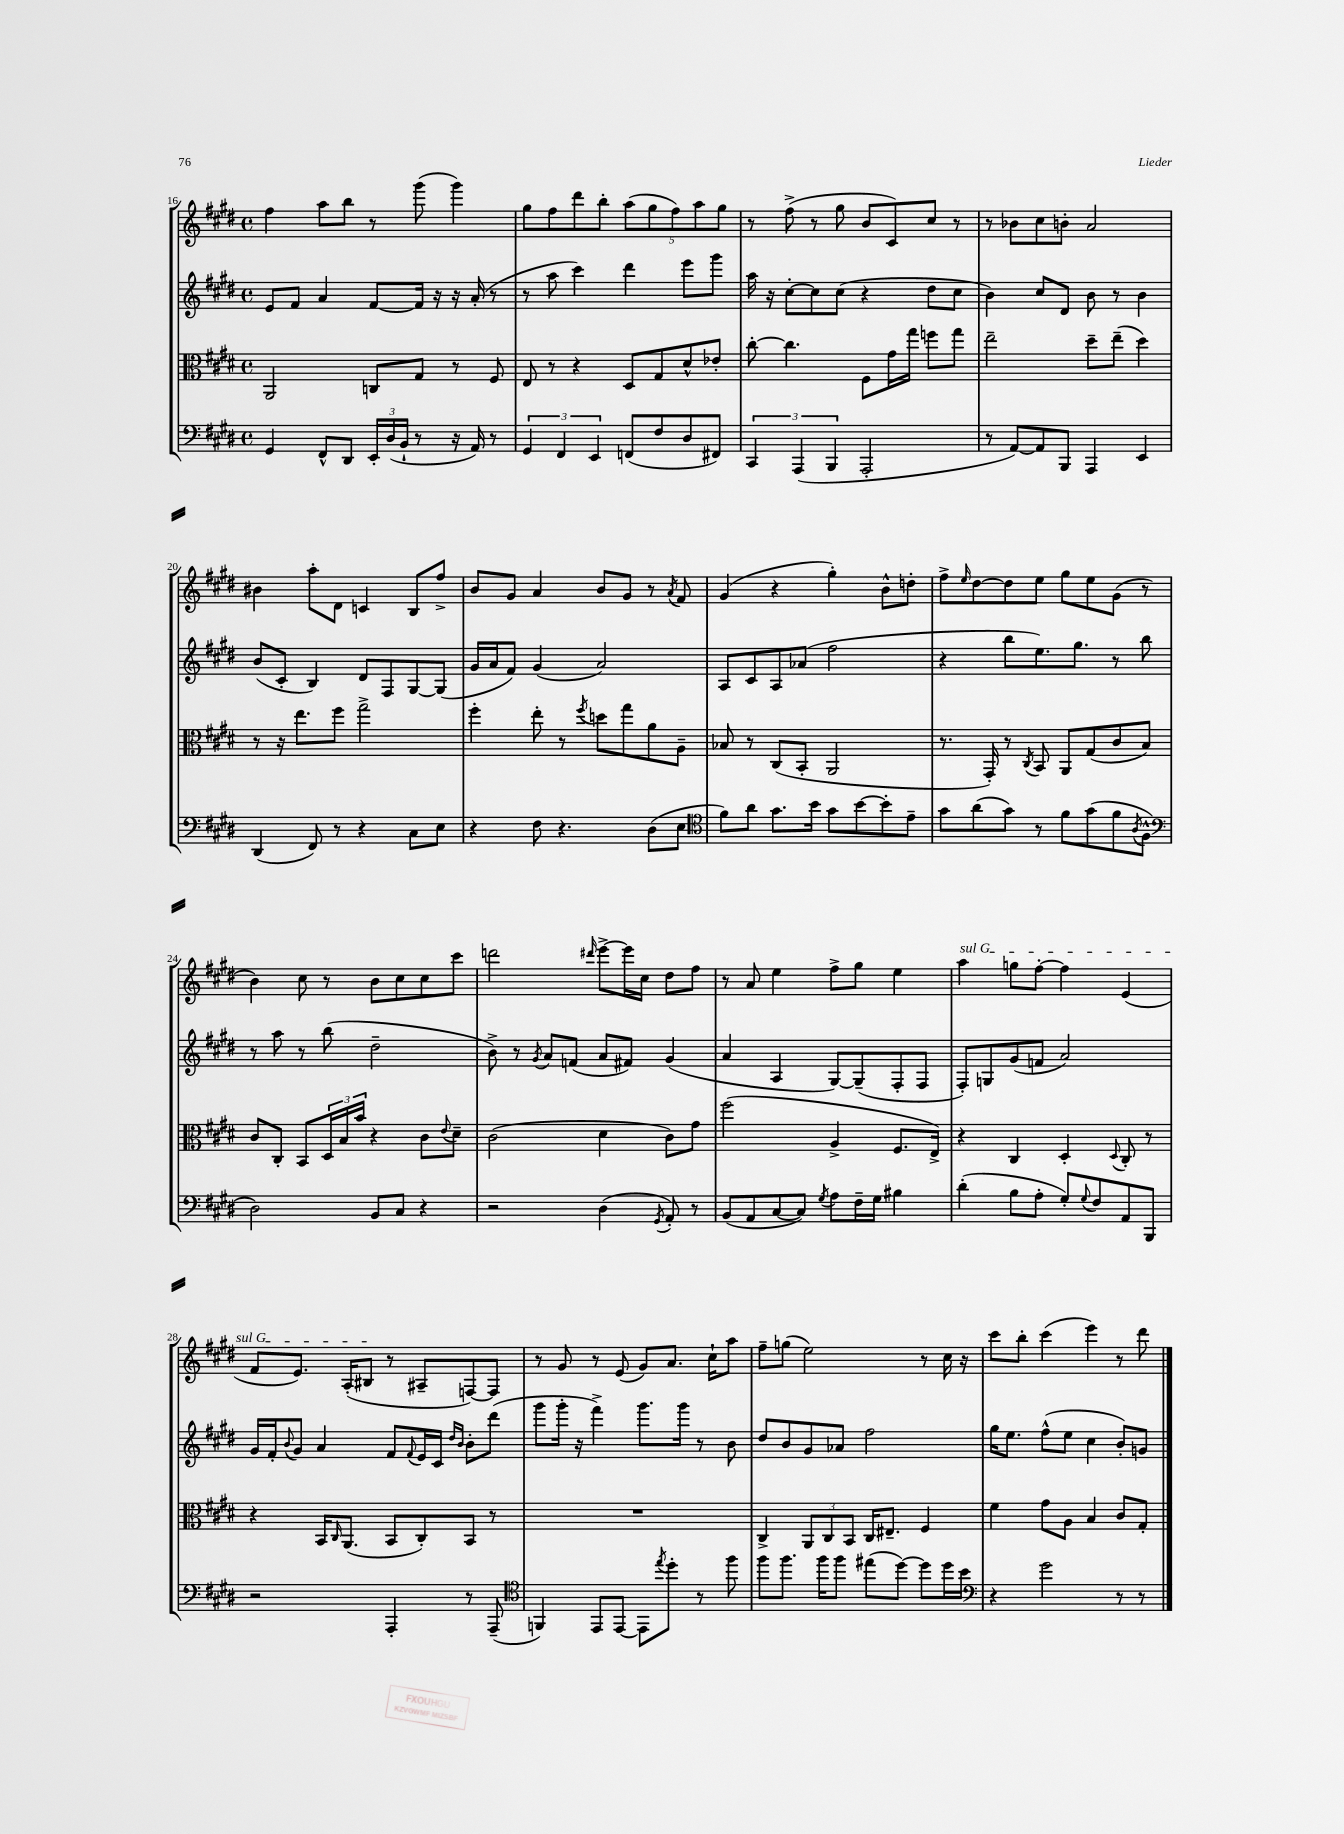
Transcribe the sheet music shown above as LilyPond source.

<<
\new StaffGroup <<
\new Staff = "s0" {
    \clef treble \key e \major \defaultTimeSignature \time 4/4
    fis''4 a''8 b''8 r8 gis'''8( gis'''4) |
    gis''8 fis''8 dis'''8 b''8-. \tuplet 5/4 { a''8( gis''8 fis''8) a''8 gis''8 } |
    r8 fis''8->( r8 gis''8 b'8 cis'8) cis''8 r8 |
    r8 bes'8 cis''8 b'8-. a'2 |
    bis'4 a''8-. dis'8 c'4 b8 fis''8-> |
    b'8 gis'8 a'4 b'8 gis'8 r8 \acciaccatura { a'8 } fis'8 |
    gis'4( r4 gis''4-.) b'8-^ d''8-. |
    fis''8-> \grace { e''16 } dis''8~ dis''8 e''8 gis''8 e''8 gis'8( r8 |
    b'4) cis''8 r8 b'8 cis''8 cis''8 cis'''8 |
    d'''2 \grace { dis'''16 } e'''8~-> e'''16 cis''16 dis''8 fis''8 |
    r8 a'8 e''4 fis''8-> gis''8 e''4 |
    \once \override TextSpanner.bound-details.left.text = \markup { \italic "sul G" } a''4\startTextSpan g''8 fis''8~-. fis''4 e'4( |
    fis'8 e'8.) a16-.( bis8\stopTextSpan r8 ais8-- f8~) f8 |
    r8 gis'8 r8 e'8( gis'8) a'8. cis''16-! a''8 |
    fis''8-- g''8( e''2) r8 cis''16 r16 |
    cis'''8 b''8-. cis'''4( e'''4) r8 dis'''8 \bar "|." |
}
\new Staff = "s1" {
    \clef treble \key e \major \defaultTimeSignature \time 4/4
    e'8 fis'8 a'4 fis'8~ fis'16 r16 r16 a'16-.( r8 |
    r8 a''8 cis'''4) dis'''4 e'''8 gis'''8 |
    a''16 r16 cis''8~-. cis''8 cis''8( r4 dis''8 cis''8 |
    b'4) cis''8 dis'8 b'8 r8 b'4 |
    b'8( cis'8-. b4) dis'8 fis8 gis8~ gis8( |
    gis'16 a'16 fis'8) gis'4( a'2) |
    a8 cis'8 a8 aes'8( fis''2 |
    r4 b''8 e''8.) gis''8. r8 b''8 |
    r8 a''8 r8 b''8( dis''2-- |
    b'8->) r8 \acciaccatura { gis'8 } a'8 f'8( a'8 fis'8) gis'4( |
    a'4 a4 gis8~) gis8--( fis8-. fis8 |
    fis8-.) g8 gis'8( f'8 a'2) |
    gis'16 fis'16-. \appoggiatura { b'8 } gis'8 a'4 fis'8 \appoggiatura { fis'8 } e'16 cis'16 \grace { dis''16 b'16 } b'8-. dis'''8( |
    gis'''8 gis'''16-. r16 fis'''4->) gis'''8. gis'''16 r8 b'8 |
    dis''8 b'8 gis'8 aes'8 fis''2 |
    gis''16 e''8. fis''8-^( e''8 cis''4 b'8-.) g'8 \bar "|." |
}
\new Staff = "s2" {
    \clef alto \key e \major \defaultTimeSignature \time 4/4
    a,2 c8 gis8 r8 fis8 |
    e8 r8 r4 dis8 gis8 dis'8-^ ees'8-. |
    cis''8~-. cis''4. fis8 gis'16 gis''16 f''8 gis''8 |
    e''2-- dis''8-- e''8--( dis''4) |
    r8 r16 e''8. fis''8 gis''2-> |
    fis''4-. e''8-. r8 \acciaccatura { fis''8 } d''8 gis''8 a'8 a8-- |
    bes8 r8 cis8( b,8-. a,2 |
    r8. gis,16-.) r8 \acciaccatura { cis8 } b,8 a,8 gis8( cis'8 b8) |
    cis'8 cis8-. b,8 \tuplet 3/2 { dis16 b16 b'16 } r4 cis'8 \appoggiatura { e'8 } dis'8-- |
    cis'2( dis'4 cis'8) gis'8 |
    fis''2( a4-> fis8. e16->) |
    r4 cis4 dis4-. \appoggiatura { dis8 } cis8-. r8 |
    r4 b,16 \grace { cis16 } a,8.( b,8 cis8-.) b,8 r8 |
    R1 |
    cis4-> \tuplet 3/2 { a,8 cis8 b,8 } cis16 eis8.-- fis4 |
    fis'4 gis'8 a8 b4 cis'8 gis8-. \bar "|." |
}
\new Staff = "s3" {
    \clef bass \key e \major \defaultTimeSignature \time 4/4
    gis,4 fis,8-^ dis,8 \tuplet 3/2 { e,16-. dis16( b,16-! } r8 r16 a,16) r8 |
    \tuplet 3/2 { gis,4 fis,4 e,4 } f,8( fis8 dis8 fis,8) |
    \tuplet 3/2 { cis,4 a,,4( b,,4 } a,,2-. |
    r8 a,8~) a,8 b,,8 a,,4 e,4 |
    dis,4( fis,8) r8 r4 cis8 e8 |
    r4 fis8 r4. dis8( e8 |
    \clef tenor fis'8) a'8 gis'8. b'16 gis'8 b'8~ b'8-. e'8-- |
    gis'8 a'8( gis'8) r8 fis'8 gis'8( fis'8 \acciaccatura { a8 } fis8-^ |
    \clef bass dis2) b,8 cis8 r4 |
    r2 dis4( \acciaccatura { gis,8 } a,8-.) r8 |
    b,8( a,8 cis8~ cis8) \acciaccatura { gis8 } a8 fis16-- gis16 bis4 |
    dis'4-.( b8 a8-. gis8-.) \appoggiatura { gis8 } fis8 a,8 b,,8 |
    r2 a,,4-. r8 a,,8--( |
    \clef tenor f,4) e,8 e,8~ e,8 \acciaccatura { e''8 } dis''8-. r8 fis''8 |
    fis''8 fis''8. fis''16 fis''8 eis''8( dis''8~) dis''8 dis''16 b'16 |
    \clef bass r4 gis'2 r8 r8 \bar "|." |
}
>>
>>
\layout { \context { \Score currentBarNumber = #16 } }
